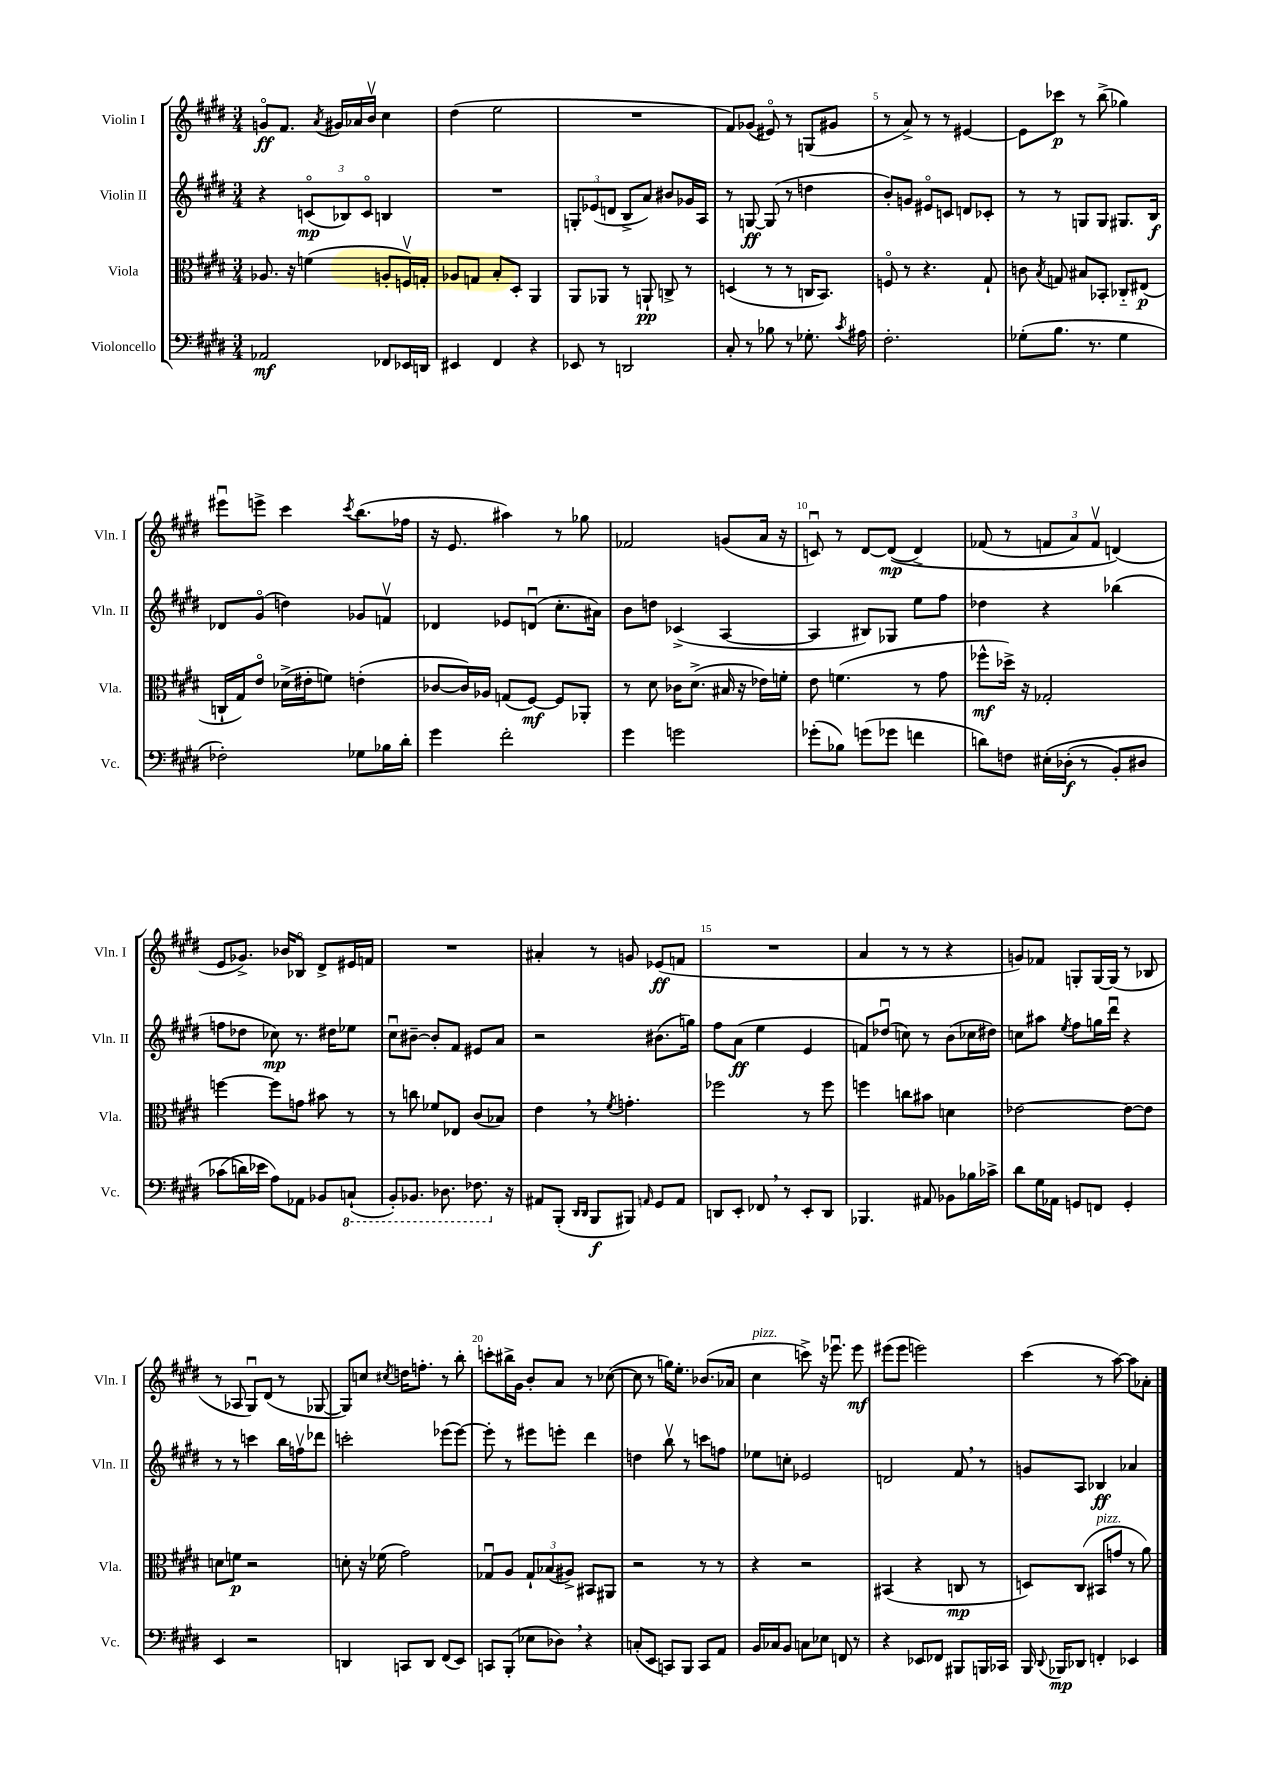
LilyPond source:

<<
\new StaffGroup <<
\new Staff = "s0" \with { instrumentName = "Violin I" shortInstrumentName = "Vln. I" } {
    \clef treble \key e \major \numericTimeSignature \time 3/4
    \autoBeamOff g'8[\flageolet\ff fis'8.] \acciaccatura { a'8 } gis'16[ aes'16 b'16]\upbow cis''4 |
    dis''4( e''2 |
    R2. |
    fis'8[) ges'8]( eis'8\flageolet) r8 g8[( gis'8] |
    r8 a'8->) r8 r8 eis'4~ |
    eis'8[ ces'''8]\p r8 b''8->( ges''4) |
    eis'''8[\downbow e'''8]-> cis'''4 \acciaccatura { cis'''8 } b''8.[( fes''16] |
    r16 e'8. ais''4) r8 ges''8 |
    fes'2 g'8[( a'16] r16 |
    c'8\downbow) r8 dis'8[~ dis'8]\mp(\( dis'4->) |
    fes'8( r8 \tuplet 3/2 { f'8[ a'8) f'8]\upbow } d'4(\) |
    e'8[ ges'8.]->) bes'16[ bes8]\flageolet dis'8[-> eis'16 f'16] |
    R2. |
    ais'4-. r8 g'8 ees'8[\ff( f'8] |
    R2. |
    a'4 r8 r8 r4 |
    g'8[) fes'8] g8[-. g16~ g16]( r8 bes8 |
    r8 aes8 gis8[\downbow) dis'8]( r8 ges8~ |
    ges8[) c''8] \acciaccatura { cis''8 } d''16[ f''8.]-. r8 b''8-. |
    c'''8[-. bis''16-> gis'16] b'8[-. a'8] r8 ces''8~( |
    ces''8 r8 g''16[) e''8.]-. bes'8.[( aes'16] |
    cis''4^\markup { \italic "pizz." } c'''8->) r16 ees'''8.\downbow ees'''8\mf |
    eis'''8[( eis'''8] e'''2) |
    cis'''4( r8 a''8~) a''8[ aes'8]-. \bar "|." |
}
\new Staff = "s1" \with { instrumentName = "Violin II" shortInstrumentName = "Vln. II" } {
    \clef treble \key e \major \numericTimeSignature \time 3/4
    \autoBeamOff r4 \tuplet 3/2 { c'8[\flageolet\mp( bes8) c'8]\flageolet } b4 |
    R2. |
    \tuplet 3/2 { g8[-. ees'8( d'8] } b8[-> a'8]) bis'8[ ges'16 a16] |
    r8 g8~\ff g8( r8 d''4 |
    b'8[-.) g'8] eis'8[\flageolet c'8] d'8[ ces'8]-. |
    r8 r8 g8[ g8] gis8.[ b16]\f |
    des'8[ gis'8]\flageolet( d''4) ges'8[ f'8]\upbow |
    des'4 ees'8[ d'8]\downbow( cis''8.[-. ais'16]) |
    b'8[ d''8] ces'4->( a4~ |
    a4 bis8[) ges8] e''8[ fis''8] |
    des''4 r4 bes''4( |
    f''8[ des''8] ces''8\mp) r8. dis''16[ ees''8] |
    cis''8[\downbow bis'8]~-- bis'8[-. fis'8] eis'8[ a'8] |
    r2 bis'8.[( g''16]) |
    fis''8[ a'8]\ff( e''4 e'4 |
    f'8[) des''8]\downbow( c''8) r8 b'8[( ces''16 dis''16]) |
    c''8[ ais''8] \acciaccatura { e''8 } fis''8[ g''16 dis'''16]\downbow r4 |
    r8 r8 c'''4 b''16[ f''16\upbow des'''8] |
    c'''2-. ees'''8[( ees'''8]~) |
    ees'''8-. r8 eis'''8[ e'''8]-. dis'''4 |
    d''4 b''8\upbow r8 c'''8[ f''8] |
    ees''8[ c''8]-. ees'2 |
    d'2 fis'8 \breathe r8 |
    g'8[ a8] bes4\ff aes'4 \bar "|." |
}
\new Staff = "s2" \with { instrumentName = "Viola" shortInstrumentName = "Vla." } {
    \clef alto \key e \major \numericTimeSignature \time 3/4
    \autoBeamOff aes8. r16 f'4( a8[-. f16\upbow) g16]-. |
    aes8[ g8] b8[-. dis8]-. a,4 |
    a,8[ aes,8] r8 a,8-!\pp c8-> r8 |
    d4( r8 r8 c16[ b,8.]) |
    f8\flageolet r8 r4. gis8-! |
    c'8 \acciaccatura { b8 } g8 bis8[ bes,8]-. ces8[-_ eis8]\p( |
    c16[-! gis16) e'8]\flageolet des'16[->( eis'16-. f'8]) e'4-.( |
    ces'8[~ ces'16) aes16] g8[( fis8]~\mf) fis8[ aes,8]-. |
    r8 dis'8 ces'16[ dis'8.]->( bis16 r16 ees'16[) f'16]-. |
    e'8 f'4.( r8 gis'8 |
    fes''8[-^\mf des''16]->) r16 ges2-. |
    f''4~ f''8[ g'8] bis'8 r8 |
    r8 c''8 fes'8[ ees8] cis'8[( bes8]) |
    e'4 \breathe r8 \acciaccatura { fis'8 } g'4.-. |
    fes''2 r8 fes''8 |
    f''4 c''8[ bis'8] d'4 |
    ees'2~ ees'8[~ ees'8] |
    d'8[ f'8]\p r2 |
    d'8-. r16 fes'16( gis'2) |
    ges8[\downbow a8] \tuplet 3/2 { ges8[-! bes8( ais8]->) } bis,8[ ais,8] |
    r2 r8 r8 |
    r4 r2 |
    bis,4( r4 c8\mp r8 |
    d8[) cis8]( bis,8[^\markup { \italic "pizz." } g'8] r8 a'8) \bar "|." |
}
\new Staff = "s3" \with { instrumentName = "Violoncello" shortInstrumentName = "Vc." } {
    \clef bass \key e \major \numericTimeSignature \time 3/4
    \autoBeamOff aes,2\mf fes,8[ ees,16 d,16] |
    eis,4 fis,4 r4 |
    ees,8 r8 d,2 |
    cis8-. r8 bes8 r8 ges8.-. \acciaccatura { cis'8 } ais16 |
    fis2.-. |
    ges8[-.( b8.] r8. ges4 |
    fes2-.) ges8[ bes16 dis'16]-. |
    gis'4 fis'2-. |
    gis'4 g'2 |
    ges'8[-.( bes8]) g'8[( ges'8] f'4 |
    d'8[) f8] eis16[-.\( des16]-.\f( r8 b,8[-.) dis8] |
    ces'8[( d'16\) ees'16] a8[) aes,8] bes,8[ \ottava #-1 c,8]-!( |
    b,,8[-.) bes,,8.] des,8. fes,8. \ottava #0 r16 |
    ais,8[ b,,8]-.( \grace { dis,16[ dis,16] } b,,8[\f bis,,8]) \grace { a,16 } gis,8[ a,8] |
    d,8[ e,8]-. fes,8 \breathe r8 e,8[-. d,8] |
    bes,,4. ais,8 bes,8[ bes16 ces'16]-> |
    dis'8[ gis16 aes,16] g,8[ f,8] g,4-. |
    e,4 r2 |
    d,4 c,8[ d,8] fis,8[( e,8]) |
    c,8[ b,,8]-.( ees8[ des8]) \breathe r4 |
    c8[-.( e,8] c,8[) b,,8] c,8[ a,8] |
    b,16[ ces16 b,8] c8[ ees8] f,8 r8 |
    r4 ees,8[ fes,8] bis,,8[ b,,16 ces,16] |
    b,,16 \appoggiatura { dis,8 } bes,,16[\mp des,8] f,4-. ees,4 \bar "|." |
}
>>
>>
\layout { \context { \Score \override BarNumber.break-visibility = ##(#f #t #t) barNumberVisibility = #(every-nth-bar-number-visible 5) } }
